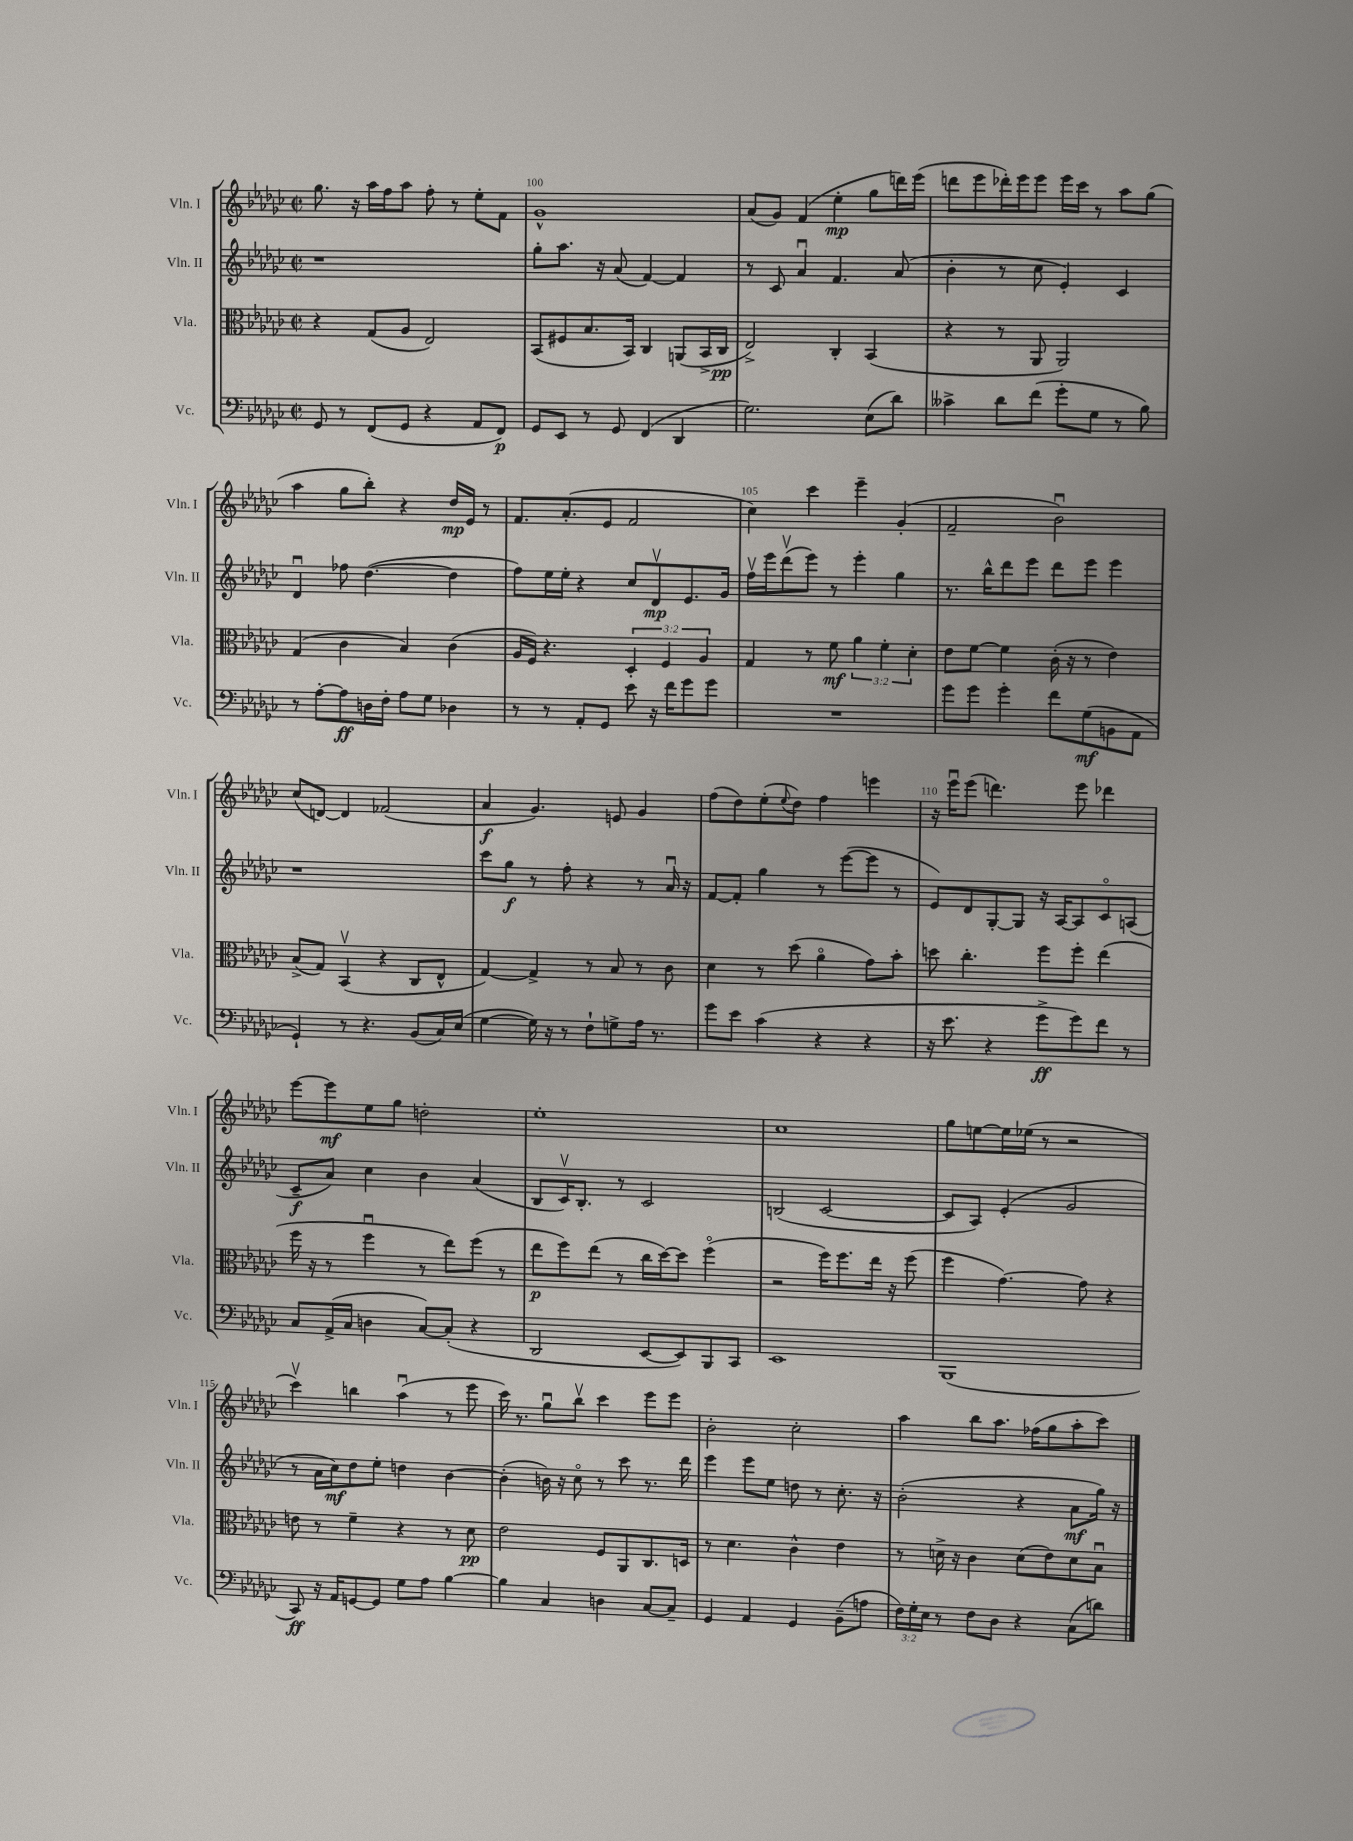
<<
\new StaffGroup <<
\new Staff = "s0" \with { instrumentName = "Vln. I" shortInstrumentName = "Vln. I" } {
    \clef treble \key ges \major \defaultTimeSignature \time 2/2
    ges''8. r16 aes''16 f''16 aes''8 f''8-. r8 ees''8-. f'8 |
    ges'1-^ |
    aes'8( ges'8) f'4( ees''4-.\mp ges''8 d'''16) ees'''16( |
    d'''8 ees'''8 des'''16-.) ees'''16 ees'''8 ees'''16 ces'''16 r8 aes''8 ges''8( |
    aes''4 ges''8 bes''8-.) r4 des''16\mp ees'16 r8 |
    f'8. aes'8.-.( ees'8 f'2 |
    ces''4) ces'''4 ees'''4-- ges'4-.( |
    f'2-- bes'2\downbow) |
    ces''8( d'8~) d'4 fes'2( |
    aes'4\f ges'4.) e'8 ges'4 |
    f''8( des''8) ees''8-.( \appoggiatura { ees''8 } des''8) f''4 e'''4 |
    r16 ees'''16\downbow ees'''8( d'''4.) ees'''8 des'''4 |
    ees'''8~ ees'''8\mf ees''8 ges''8 d''2-. |
    ees''1-. |
    ces''1 |
    ges''8 e''8~ e''16 ees''16( r8 r2 |
    ces'''4\upbow) b''4 aes''4\downbow( r8 ees'''8 |
    ces'''16) r8. ges''8\downbow bes''8\upbow ces'''4 ees'''8 ees'''8 |
    bes'2-. ces''2-. |
    aes''4 bes''8 aes''8. fes''16( ges''8 aes''8-. ces'''8) \bar "|." |
}
\new Staff = "s1" \with { instrumentName = "Vln. II" shortInstrumentName = "Vln. II" } {
    \clef treble \key ges \major \defaultTimeSignature \time 2/2
    r1 |
    ges''8-. aes''8. r16 aes'8( f'4~) f'4 |
    r8 ces'8 aes'4\downbow f'4. aes'8( |
    bes'4-. r8 ces''8 ees'4-.) ces'4 |
    des'4\downbow fes''8 des''4.~( des''4 |
    f''8) ees''16 ees''16-. r4 ces''8 des'8\upbow\mp ees'8. ges'16 |
    f''16\upbow ees'''16 des'''8\upbow( ees'''8) r8 ees'''4-. ges''4 |
    r8. bes''16-^ des'''8 ees'''8 des'''8 ees'''8 ees'''4 |
    r1 |
    ces'''8 ges''8\f r8 f''8-. r4 r8 aes'16\downbow r16 |
    f'8~ f'8-. ges''4 r8 ees'''8~( ees'''8 r8 |
    ees'8) des'8 ges8~-. ges8 r16 aes16~ aes8 ces'8\flageolet a8( |
    ces'8--\f aes'8) ces''4 bes'4 aes'4( |
    bes8 ces'16\upbow) bes8.-. r8 ces'2 |
    b2( ces'2~ |
    ces'8 aes8) ees'4-.( ges'2 |
    r8 aes'16 ces''16\mf) des''8 ees''8-. d''4 bes'4~ |
    bes'4-.( b'16) r16 ces''8\flageolet r8 ces'''8 r8. des'''16 |
    ees'''4 ees'''8 ees''8 d''8 r8 ces''8.-. r16 |
    bes'2-.( r4 aes'8\mf ges''16) r16 \bar "|." |
}
\new Staff = "s2" \with { instrumentName = "Vla." shortInstrumentName = "Vla." } {
    \clef alto \key ges \major \defaultTimeSignature \time 2/2 \override Staff.TupletNumber.text = #tuplet-number::calc-fraction-text
    r4 ges8( aes8 ees2) |
    bes,8( fis8 bes8. bes,16) ces4 a,8( bes,16-> ces16\pp |
    ees2->) ces4-. bes,4( |
    r4 r8 aes,8 aes,2) |
    ges4( ces'4 bes4) ces'4( |
    aes16 f16) r4. \tuplet 3/2 { des4-. f4 aes4 } |
    ges4 r8 f'8\mf \tuplet 3/2 { aes'4 f'4-. des'4-. } |
    ees'8 f'8~ f'4 ces'16-.( r16 r8 ees'4) |
    bes8->( ges8) bes,4\upbow( r4 ces8 ees8-^ |
    ges4~) ges4-> r8 bes8 r8 ces'8 |
    des'4 r8 des''8( aes'4\flageolet ges'8) bes'8-. |
    d''8 ces''4.-. f''8 f''8-. ees''4( |
    f''16 r16 r8 f''4\downbow r8 ees''8) f''8( r8 |
    ees''8\p f''8) ees''8( r8 ces''16 des''16~) des''8 f''4\flageolet( |
    r2 f''16) f''8. ees''16 r16 f''8( |
    f''4 ges'4.~) ges'8 r4 |
    e'8 r8 f'4-- r4 r8 des'8\pp |
    ees'2 f8 aes,8 ces8. d16 |
    r8 des'4. ces'4-^ ees'4 |
    r8 d'16-> r16 ces'4 d'8( ees'8) d'8 bes8\downbow \bar "|." |
}
\new Staff = "s3" \with { instrumentName = "Vc." shortInstrumentName = "Vc." } {
    \clef bass \key ges \major \defaultTimeSignature \time 2/2 \override Staff.TupletNumber.text = #tuplet-number::calc-fraction-text
    ges,8 r8 f,8( ges,8 r4 aes,8 f,8\p) |
    ges,8 ees,8 r8 ges,8 f,4( des,4 |
    ges2.) ees8( des'8) |
    ceses'4-> des'8 f'8( ges'8-. ges8 r8 bes8) |
    r8 aes8~-. aes8\ff d16 f16-. aes8 ges8 des4 |
    r8 r8 aes,8-. ges,8 ees'8 r16 f'16 ges'8 ges'8 |
    R1 |
    ges'8 ges'8 ges'4-. f'8 ges8\mf( b,8 aes,8 |
    ges,4-!) r8 r4. bes,8( ces16) ees16( |
    ges4~ ges16) r16 r8 f8-! g8-> aes16 r8. |
    ges'8 ees'8 ces'4( r4 r4 |
    r16 ees'8. r4 ges'8->\ff ges'8) f'8 r8 |
    ces8 aes,16->( ces16 d4 ces8~) ces8-.( r4 |
    des,2 ees,8~ ees,8) bes,,8 ces,8 |
    ees,1 |
    bes,,1( |
    ces,8\ff) r16 aes,16 g,8~ g,8 ges8 aes8 bes4~ |
    bes4 ces4 d4 ces8~ ces8-- |
    ges,4 aes,4 ges,4 bes,8--( a8 |
    \tuplet 3/2 { f16) ges16-. ees16 } r8 f8 des8 r4 ces8( d'8) \bar "|." |
}
>>
>>
\layout { \context { \Score currentBarNumber = #99 \override BarNumber.break-visibility = ##(#f #t #t) barNumberVisibility = #(every-nth-bar-number-visible 5) } }
